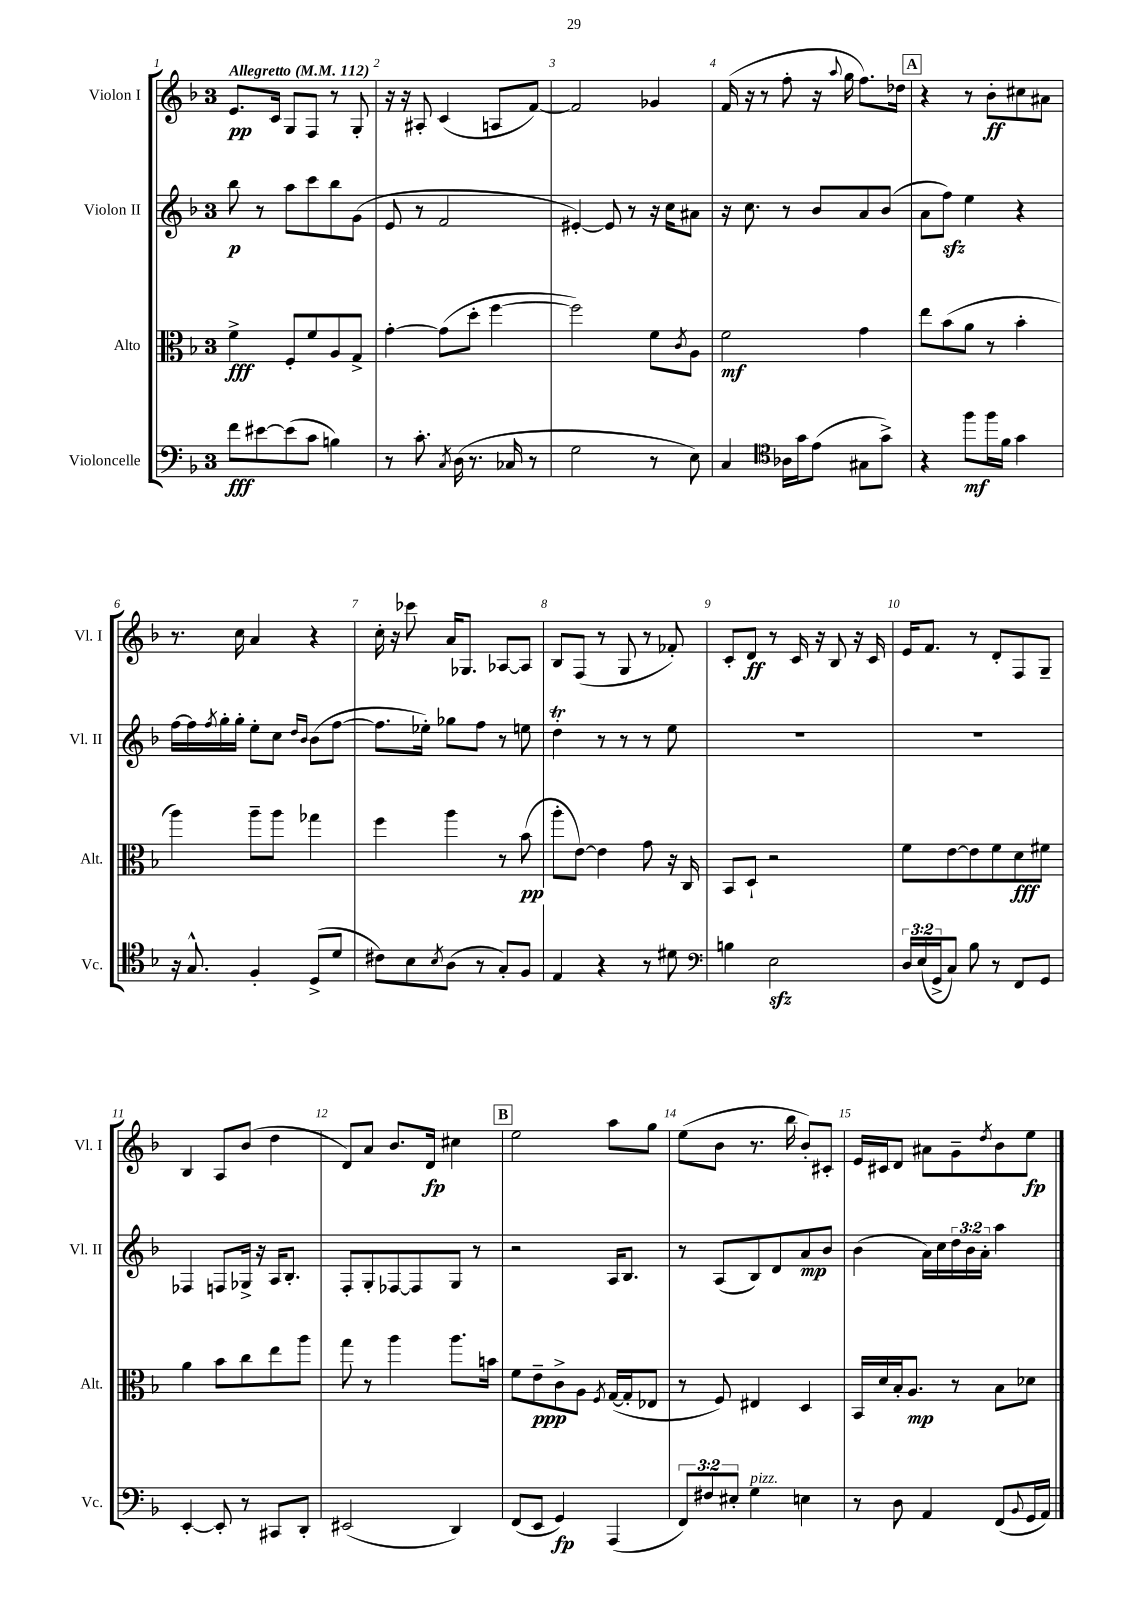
<<
\new StaffGroup <<
\new Staff = "s0" \with { instrumentName = "Violon I" shortInstrumentName = "Vl. I" } {
    \clef treble \key f \major \once \override Staff.TimeSignature.style = #'single-digit \time 3/4 \tempo "Allegretto" 4 = 112
    e'8.\pp c'16 g8 f8 r8 g8-. |
    r16 r16 ais8-. c'4( a8 f'8~) |
    f'2 ges'4 |
    f'16( r16 r8 f''8-. r16 \appoggiatura { a''8 } g''16 f''8.) des''16 |
    \mark \markup { \box "A" } r4 r8 bes'8-.\ff cis''8 ais'8 |
    r8. c''16 a'4 r4 |
    c''16-. r16 ces'''8 a'16 ges8. aes8~ aes8 |
    bes8 f8( r8 g8 r8 fes'8-.) |
    c'8-. d'8\ff r8 c'16 r16 bes8 r16 c'16 |
    e'16 f'8. r8 d'8-. f8 g8-- |
    bes4 a8 bes'8( d''4 |
    d'8) a'8 bes'8. d'16\fp cis''4 |
    \mark \markup { \box "B" } e''2 a''8 g''8 |
    e''8( bes'8 r8. bes''16 bes'8-.) cis'8-. |
    e'16 cis'16 d'8 ais'8 g'8-- \acciaccatura { d''8 } bes'8 e''8\fp \bar "|." |
}
\new Staff = "s1" \with { instrumentName = "Violon II" shortInstrumentName = "Vl. II" } {
    \clef treble \key f \major \once \override Staff.TimeSignature.style = #'single-digit \time 3/4 \override Staff.TupletNumber.text = #tuplet-number::calc-fraction-text
    bes''8\p r8 a''8 c'''8 bes''8 g'8( |
    e'8 r8 f'2 |
    eis'4~-.) eis'8 r8 r16 c''16 ais'8 |
    r16 c''8. r8 bes'8 a'8 bes'8( |
    \mark \markup { \box "A" } a'8 f''8\sfz) e''4 r4 |
    f''16~ f''16 \acciaccatura { f''8 } g''16-. g''16-. e''8-. c''8 \grace { d''16 bes'16 } bes'8( f''8~ |
    f''8. ees''16-.) ges''8 f''8 r8 e''8 |
    d''4-.\trill r8 r8 r8 e''8 |
    R2. |
    R2. |
    fes4 f8 ges16-> r16 a16 bes8.-. |
    f8-. g8-. fes8~ fes8 g8 r8 |
    \mark \markup { \box "B" } r2 a16 bes8. |
    r8 a8( bes8) d'8 a'8\mp bes'8 |
    bes'4( a'16) c''16 \tuplet 3/2 { d''16 bes'16 a'16-. } a''4 \bar "|." |
}
\new Staff = "s2" \with { instrumentName = "Alto" shortInstrumentName = "Alt." } {
    \clef alto \key f \major \once \override Staff.TimeSignature.style = #'single-digit \time 3/4
    f'4->\fff f8-. f'8 a8 g8-> |
    g'4~-. g'8( d''8-. f''4~ |
    f''2) f'8 \acciaccatura { c'8 } a8 |
    f'2\mf g'4 |
    \mark \markup { \box "A" } e''8 bes'8( a'8 r8 bes'4-. |
    a''4) a''8-- a''8 ges''4 |
    f''4 a''4 r8 bes'8\pp( |
    a''8-. e'8~) e'4 g'8 r16 c16 |
    bes,8 d8-! r2 |
    f'8 e'8~ e'8 f'8 d'8\fff fis'8 |
    a'4 bes'8 c''8 e''8 a''8 |
    g''8 r8 a''4 a''8. b'16 |
    \mark \markup { \box "B" } f'8 e'8--\ppp c'8-> a8 \acciaccatura { f8 } g16~( g16-. ees8 |
    r8 f8) eis4 d4 |
    bes,16 d'16 bes16-. a8.\mp r8 bes8 des'8 \bar "|." |
}
\new Staff = "s3" \with { instrumentName = "Violoncelle" shortInstrumentName = "Vc." } {
    \clef bass \key f \major \once \override Staff.TimeSignature.style = #'single-digit \time 3/4 \override Staff.TupletNumber.text = #tuplet-number::calc-fraction-text
    f'8\fff eis'8~ eis'8( c'8 b4) |
    r8 c'8.-. \acciaccatura { c8 } d16( r8. ces16 r8 |
    g2 r8 e8) |
    c4 \clef tenor aes16 g'16 e'8( gis8 g'8->) |
    \mark \markup { \box "A" } r4 f''8\mf f''16 f'16 g'4 |
    r16 g8.-^ f4-. d8->( d'8 |
    cis'8) bes8 \acciaccatura { bes8 } a8( r8 g8-.) f8 |
    e4 r4 r8 dis'8 |
    \clef bass b4 e2\sfz |
    \tuplet 3/2 { d16 e16( g,16-> } c8) bes8 r8 f,8 g,8 |
    e,4~-. e,8-. r8 cis,8 d,8-. |
    eis,2( d,4) |
    \mark \markup { \box "B" } f,8( e,8 g,4\fp) a,,4( |
    \tuplet 3/2 { f,8) fis8 eis8-. } g4^\markup { \italic "pizz." } e4 |
    r8 d8 a,4 f,8( \appoggiatura { bes,8 } g,16 a,16) \bar "|." |
}
>>
>>
\layout { \context { \Score \override BarNumber.break-visibility = ##(#f #t #t) barNumberVisibility = #all-bar-numbers-visible } }
